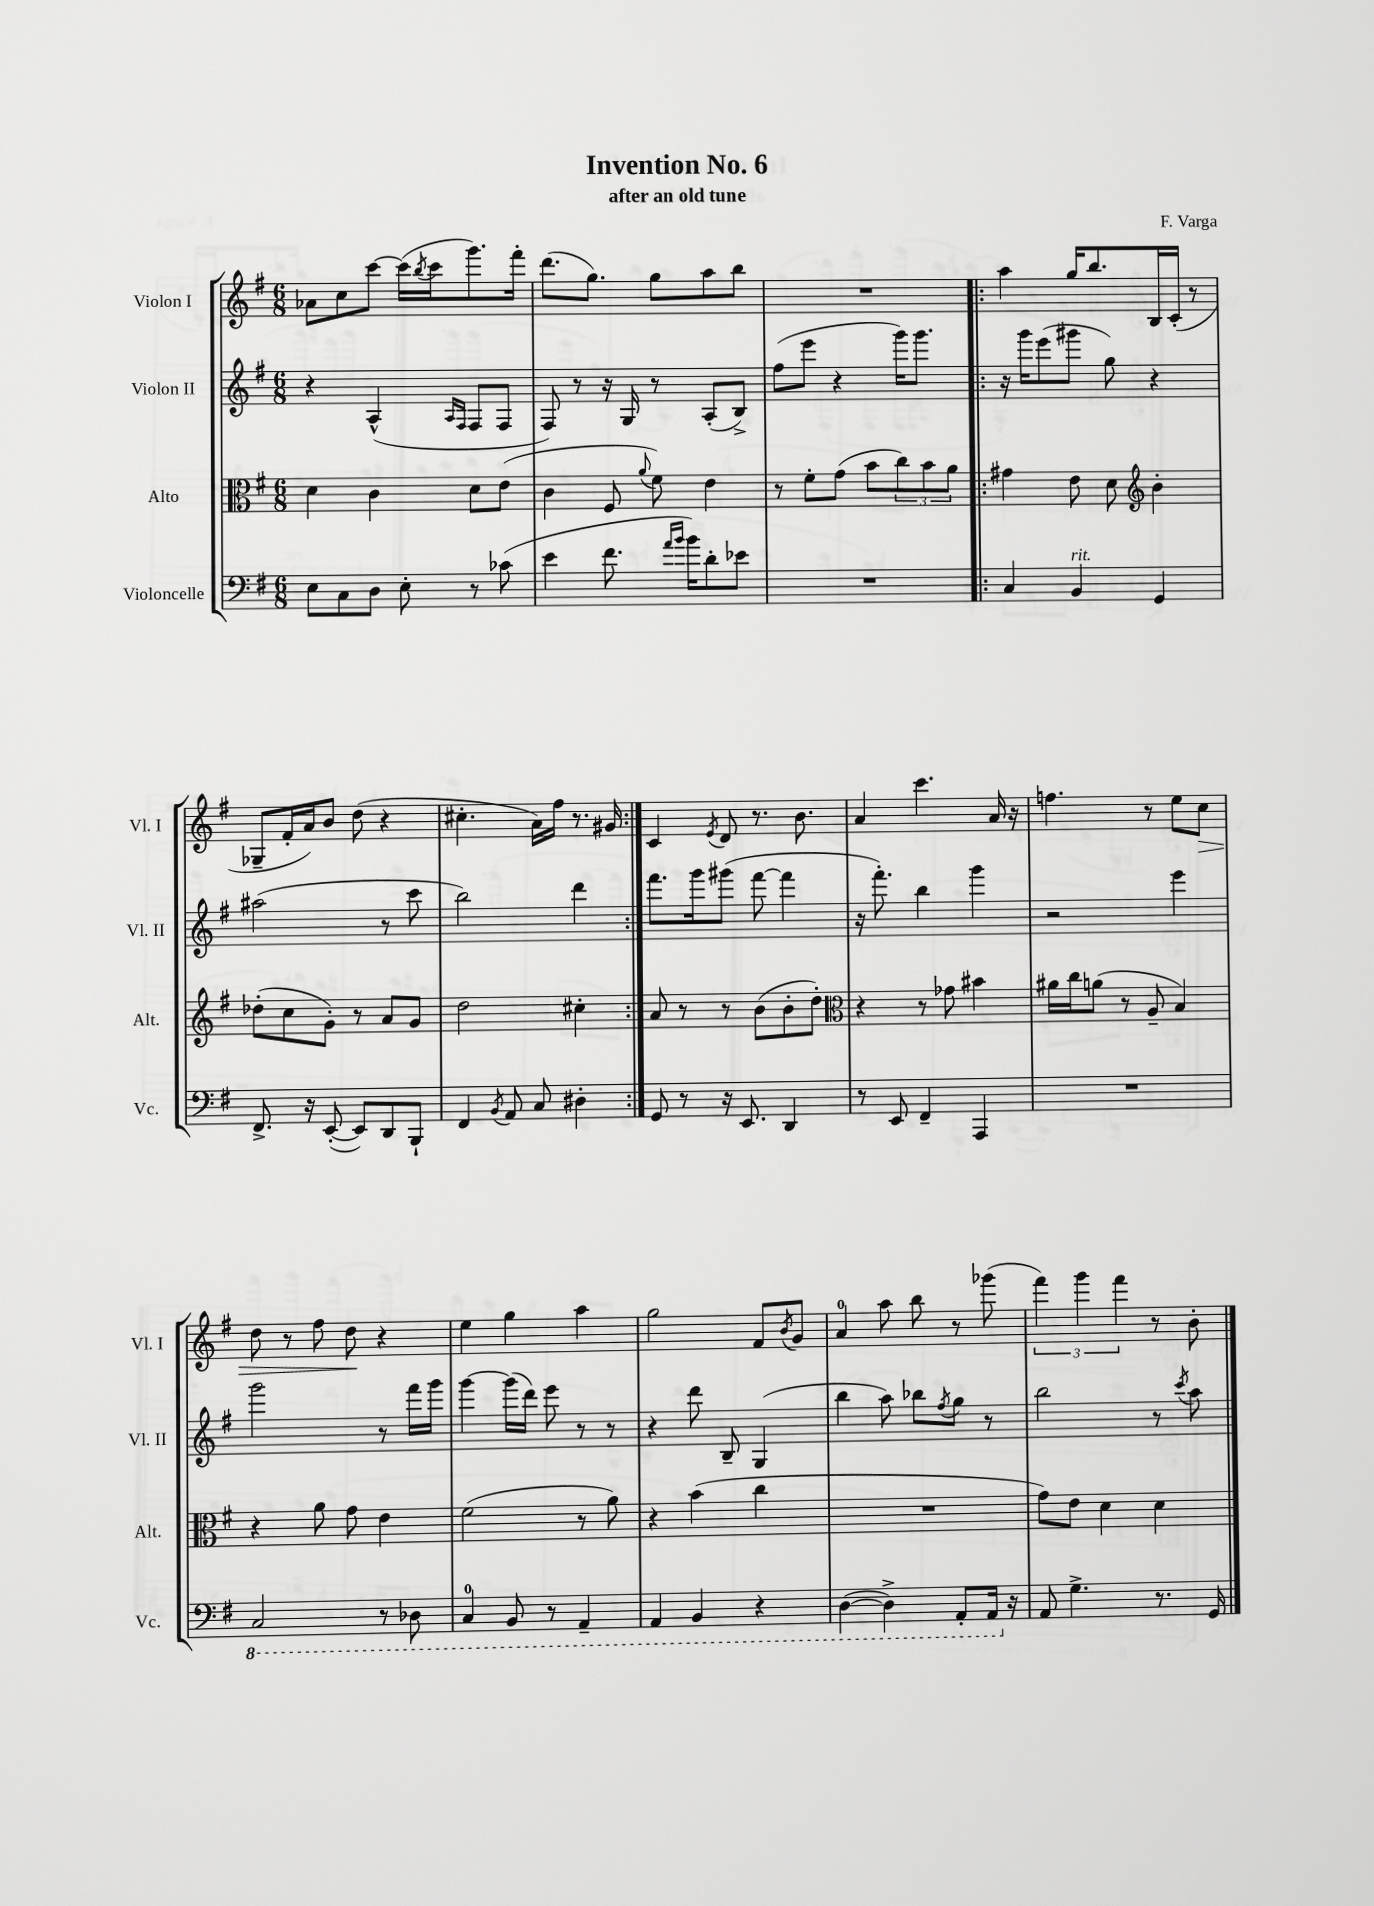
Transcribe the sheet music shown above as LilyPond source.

\header { title = "Invention No. 6" composer = "F. Varga" subtitle = "after an old tune" }
<<
\new StaffGroup <<
\new Staff = "s0" \with { instrumentName = "Violon I" shortInstrumentName = "Vl. I" } {
    \clef treble \key g \major \numericTimeSignature \time 6/8
    aes'8 c''8 c'''8~ c'''16( \acciaccatura { b''8 } c'''16 g'''8.) fis'''16-. |
    d'''8.( g''8.) g''8 a''8 b''8 |
    R2. |
    \repeat volta 2 { a''4 g''16 b''8. b16 c'16-.( r8 |
    ges8-- fis'16-. a'16) b'8 d''8( r4 |
    cis''4.-. a'16) fis''16 r8. gis'16 | }
    c'4 \acciaccatura { e'8 } d'8 r8. b'8. |
    a'4 c'''4. a'16 r16 |
    f''4. r8 e''8 c''8\> |
    d''8 r8 fis''8 d''8\! r4 |
    e''4 g''4 a''4 |
    g''2 fis'8 \acciaccatura { b'8 } g'8 |
    a'4-0 a''8 b''8 r8 ges'''8( |
    \tuplet 3/2 { fis'''4) g'''4 fis'''4 } r8 b'8-. \bar "|." |
}
\new Staff = "s1" \with { instrumentName = "Violon II" shortInstrumentName = "Vl. II" } {
    \clef treble \key g \major \numericTimeSignature \time 6/8
    r4 a4-^( \grace { a16 fis16 } fis8 fis8 |
    fis8) r8 r16 g16 r8 a8-.( b8->) |
    fis''8( e'''8 r4 g'''16) g'''8. |
    \repeat volta 2 { r16 g'''16 e'''8( gis'''8 g''8) r4 |
    ais''2( r8 c'''8 |
    b''2) d'''4 | }
    fis'''8. g'''16 gis'''8( fis'''8~ fis'''4 |
    r16 fis'''8.-.) b''4 g'''4 |
    r2 e'''4 |
    g'''2 r8 fis'''16 g'''16 |
    g'''4~ g'''16( d'''16) e'''8 r8 r8 |
    r4 d'''8 b8-- g4( |
    b''4 a''8) bes''8 \acciaccatura { fis''8 } g''8 r8 |
    b''2 r8 \acciaccatura { c'''8 } a''8 \bar "|." |
}
\new Staff = "s2" \with { instrumentName = "Alto" shortInstrumentName = "Alt." } {
    \clef alto \key g \major \numericTimeSignature \time 6/8
    d'4 c'4 d'8 e'8( |
    c'4 fis8 \appoggiatura { a'8 } fis'8) e'4 |
    r8 fis'8-. g'8( b'8 \tuplet 3/2 { c''8) b'8 a'8 } |
    \repeat volta 2 { gis'4 e'8 d'8 \clef treble b'4-. |
    des''8-.( c''8 g'8-.) r8 a'8 g'8 |
    d''2 cis''4-. | }
    a'8 r8 r8 b'8( b'8-. d''8-.) |
    \clef alto r4 r8 ges'8 bis'4 |
    ais'16 c''16 a'8( r8 a8-- b4) |
    r4 a'8 g'8 e'4 |
    fis'2( r8 a'8) |
    r4 b'4( c''4 |
    R2. |
    g'8) e'8 d'4 d'4 \bar "|." |
}
\new Staff = "s3" \with { instrumentName = "Violoncelle" shortInstrumentName = "Vc." } {
    \clef bass \key g \major \numericTimeSignature \time 6/8
    e8 c8 d8 e8-. r8 ces'8( |
    e'4 fis'8. \grace { a'16 b'16 } b'16) d'8-. ees'8 |
    R2. |
    \repeat volta 2 { c4 b,4^\markup { \italic "rit." } g,4 |
    fis,8.-> r16 e,8~-.( e,8) d,8 b,,8-! |
    fis,4 \acciaccatura { b,8 } a,8 c8 dis4-. | }
    g,8 r8 r16 e,8. d,4 |
    r8 e,8 fis,4-- a,,4 |
    R2. |
    \ottava #-1 c,2 r8 des,8 |
    c,4-0 b,,8 r8 a,,4-- |
    a,,4 b,,4 r4 |
    d,4~( d,4->) a,,8-. a,,16 \ottava #0 r16 |
    a,8 g4.-> r8. g,16 \bar "|." |
}
>>
>>
\layout { \context { \Score \remove "Bar_number_engraver" } }
